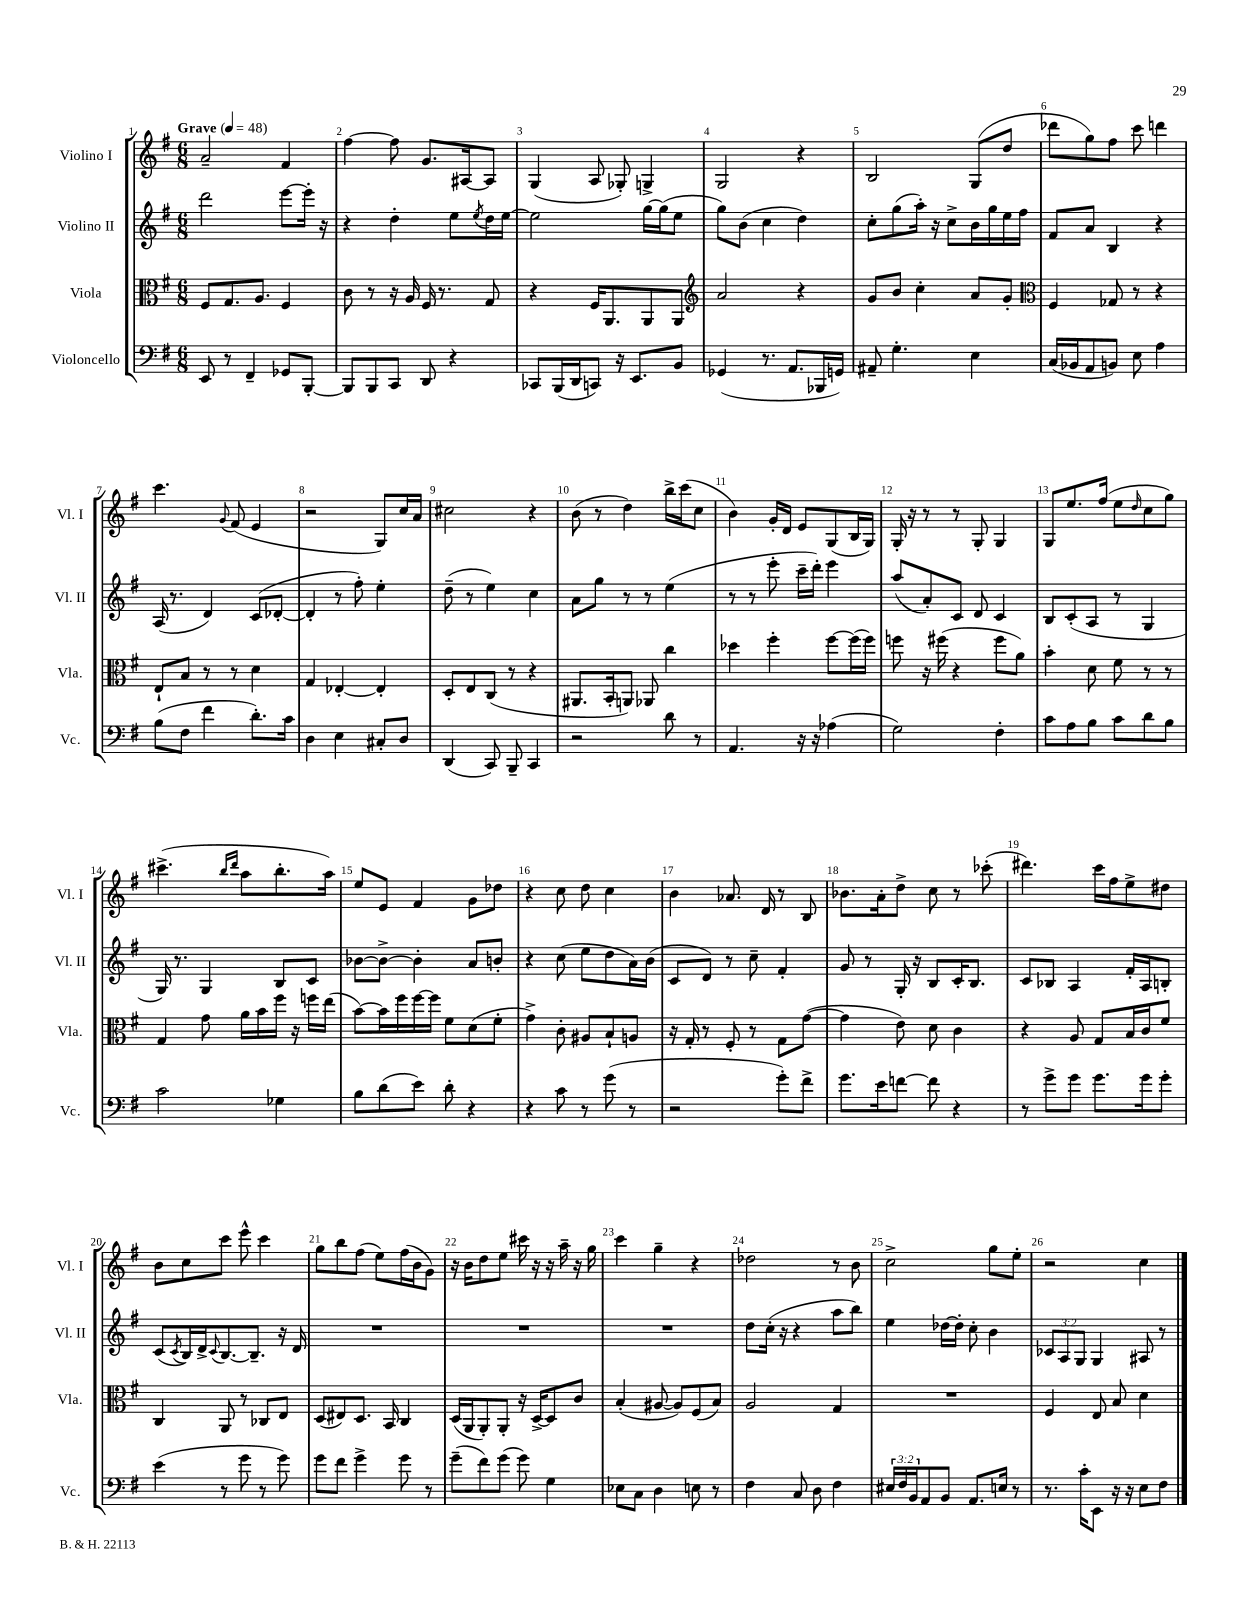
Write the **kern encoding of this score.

**kern	**kern	**kern	**kern
*staff4	*staff3	*staff2	*staff1
*clefF4	*clefC3	*clefG2	*clefG2
*k[f#]	*k[f#]	*k[f#]	*k[f#]
*M6/8	*M6/8	*M6/8	*M6/8
*MM48	*MM48	*MM48	*MM48
8EE	8F#	2ddd	2a~
8r	8.G	.	.
4FF#~	.	.	.
.	8.A	.	.
8GG-	4F#	[8eee	4f#
[8BBB'	.	16eee']	.
.	.	16r	.
=	=	=	=
8BBB]	8c	4r	[4ff#
8BBB	8r	.	.
8CC	16r	4dd'	8ff#]
.	16A	.	.
8DD	16F#	.	8.g
.	8.r	.	.
4r	.	8ee	.
.	.	.	[16A#
.	.	8qee	.
.	8G	16dd	8A#]
.	.	[16ee	.
=	=	=	=
8CC-	4r	2ee]	(4G
(16BBB	.	.	.
16DD	.	.	.
8CC)	16F#	.	8A
.	8.AA	.	.
16r	.	.	8G-')
8.EE	.	.	.
.	8AA	[16gg	4G^
.	.	(16gg]	.
8BB	8AA	8ee	.
=	=	=	=
*	*clefG2	*	*
(4GG-	2a	8gg)	2G
.	.	(8b	.
8.r	.	4cc	.
8.AA	.	.	.
.	4r	4dd)	4r
16BBB-	.	.	.
16GG)	.	.	.
=	=	=	=
8AA#~	8g	8cc'	2B
4.G'	8b	(8gg	.
.	4cc'	16aa')	.
.	.	16r	.
.	.	8cc^	.
4E	8a	16b	(8G
.	.	16gg	.
.	8g'	16ee	8dd
.	.	16ff#	.
=	=	=	=
*	*clefC3	*	*
(16C	4F#	8f#	8ddd-
16BB-	.	.	.
8AA	.	8a	8gg)
8BB)	8G-	4B	8ff#
8E	8r	.	8ccc
4A	4r	4r	4ddd
=	=	=	=
(8B	8E`	(16A	4.ccc
.	.	8.r	.
8F#	8B	.	.
4f#	8r	4d)	.
.	.	.	8qqg
.	8r	.	(8f#
8.d')	4d	(8c	4e
.	.	[8d-'	.
16c	.	.	.
=	=	=	=
4D	4G	4d-']	2r
4E	[4E-'	8r	.
.	.	8ff#')	.
8C#'	4E-']	4ee'	8G)
8D	.	.	16cc
.	.	.	16a
=	=	=	=
(4DD	8D'	(8dd~	2cc#
.	8E	8r	.
8CC)	(8C	4ee)	.
8BBB~	8r	.	.
4CC	4r	4cc	4r
=	=	=	=
2r	8.AA#	8a	(8b
.	.	8gg	8r
.	16BB'	.	.
.	8AA)	8r	4dd)
.	8AA-	8r	.
8d	4cc	(4ee	16bb^
.	.	.	(16ccc
8r	.	.	8cc
=	=	=	=
4.AA	4dd-	8r	4b)
.	.	8r	.
.	4ff#'	8eee'	16g'
.	.	.	16d
16r	.	16ccc~	8e
16r	.	16ddd')	.
(4A-	[8ff#	4eee	(8G
.	(16ff#]	.	16B
.	16ff#)	.	16G)
=	=	=	=
2G)	8ff	(8aa	16G'
.	.	.	16r
.	16r	8a')	8r
.	(16ff#	.	.
.	4r	8c	8r
.	.	8d	8G'
4F#'	8ff#	4c	4G
.	8a)	.	.
=	=	=	=
8c	4b'	8B	8G
8A	.	(8c'	8.ee
8B	8d	8A	.
.	.	.	(16ff#
8c	8f#	8r	8ee
.	.	.	16qqdd
8d	8r	4G	8cc
8B	8r	.	8gg)
=	=	=	=
2c	4G	16G)	(4.ccc#^
.	.	8.r	.
.	8g	4G	.
.	.	.	16qqbb
.	.	.	16qqddd
.	16a	.	8aa
.	16b	.	.
4G-	16ff#	8B	8.bb'
.	16r	.	.
.	16ff	8c	.
.	(16ee	.	16aa)
=	=	=	=
8B	[8b)	[8b-	8ee
(8d	16b]	8b-^_	8e
.	16ff#	.	.
8e)	[16ff#	4b-']	4f#
.	16ff#]	.	.
8d'	8f#	.	.
4r	(8d	8a	8g
.	8f#'	8b'	8dd-
=	=	=	=
4r	4g^)	4r	4r
8c	8c'	(8cc	8cc
8r	8A#	8ee	8dd
(8g	8B`	8dd	4cc
8r	8A	16a)	.
.	.	(16b	.
=	=	=	=
2r	16r	8c	4b
.	16G'	.	.
.	8r	8d)	.
.	8F#'	8r	8.a-
.	8r	8cc~	.
.	.	.	16d
8g')	8G	4f#'	8r
8f#^	([8g	.	8B
=	=	=	=
8.g	4g]	8g	8.b-
.	.	8r	.
16e	.	.	16a'
[8f	8e)	16G'	8dd^
.	.	16r	.
8f]	8d	8B	8cc
4r	4c	16c'	8r
.	.	8.B	.
.	.	.	(8ccc-'
=	=	=	=
8r	4r	8c	4.ddd#)
8g^	.	8B-	.
8g	8A	4A	.
8.g	8G	.	16ccc
.	.	.	16ff#
.	16B	16f#'	8ee^
16g	16c	16A	.
8g'	8f#	8B'	8dd#
=	=	=	=
(4e	4C	(8c	8b
.	.	8qc	.
.	.	16B)	8cc
.	.	16d^	.
.	.	8qqc	.
8r	8AA	[8.B	8ccc
8g	8r	.	8eee^^
.	.	8.B~]	.
8r	8C-	.	4ccc
8g)	8E	16r	.
.	.	16d	.
=	=	=	=
8g	(8D	2.r	8gg
8f#	8E#)	.	8bb
4g^	8.D	.	(8ff#
.	.	.	8ee)
.	16BB	.	.
8g	4C	.	(16ff#
.	.	.	16b
8r	.	.	8g)
=	=	=	=
(8g~	(16D	2.r	16r
.	16AA	.	16b
8f#)	8AA')	.	8dd
(8g	8AA'	.	8ee
8g)	16r	.	16ccc#
.	[16D^	.	16r
4G	8D]	.	16r
.	.	.	16aa~
.	8c	.	16r
.	.	.	16gg
=	=	=	=
8E-	(4B'	2.r	4ccc
8C	.	.	.
4D	[8A#	.	4gg~
.	8A#])	.	.
8E	(8F#	.	4r
8r	8B)	.	.
=	=	=	=
4F#	2A	8dd	2dd-
.	.	(16cc'	.
.	.	16r	.
8C	.	4r	.
8D	.	.	.
4F#	4G	8aa	8r
.	.	8bb)	8b
=	=	=	=
24E#	2.r	4ee	2cc^
24F#	.	.	.
24BB	.	.	.
8AA	.	.	.
8BB	.	[16dd-	.
.	.	16dd-']	.
8.AA	.	8cc'	.
.	.	4b	8gg
16E	.	.	.
8r	.	.	8ee'
=	=	=	=
8.r	4F#	12c-	2r
.	.	12A	.
.	.	12G	.
16c'	.	.	.
8EE	8E	4G	.
16r	8B	.	.
16r	.	.	.
8E	4d	8A#	4cc
8F#	.	8r	.
==	==	==	==
*-	*-	*-	*-
